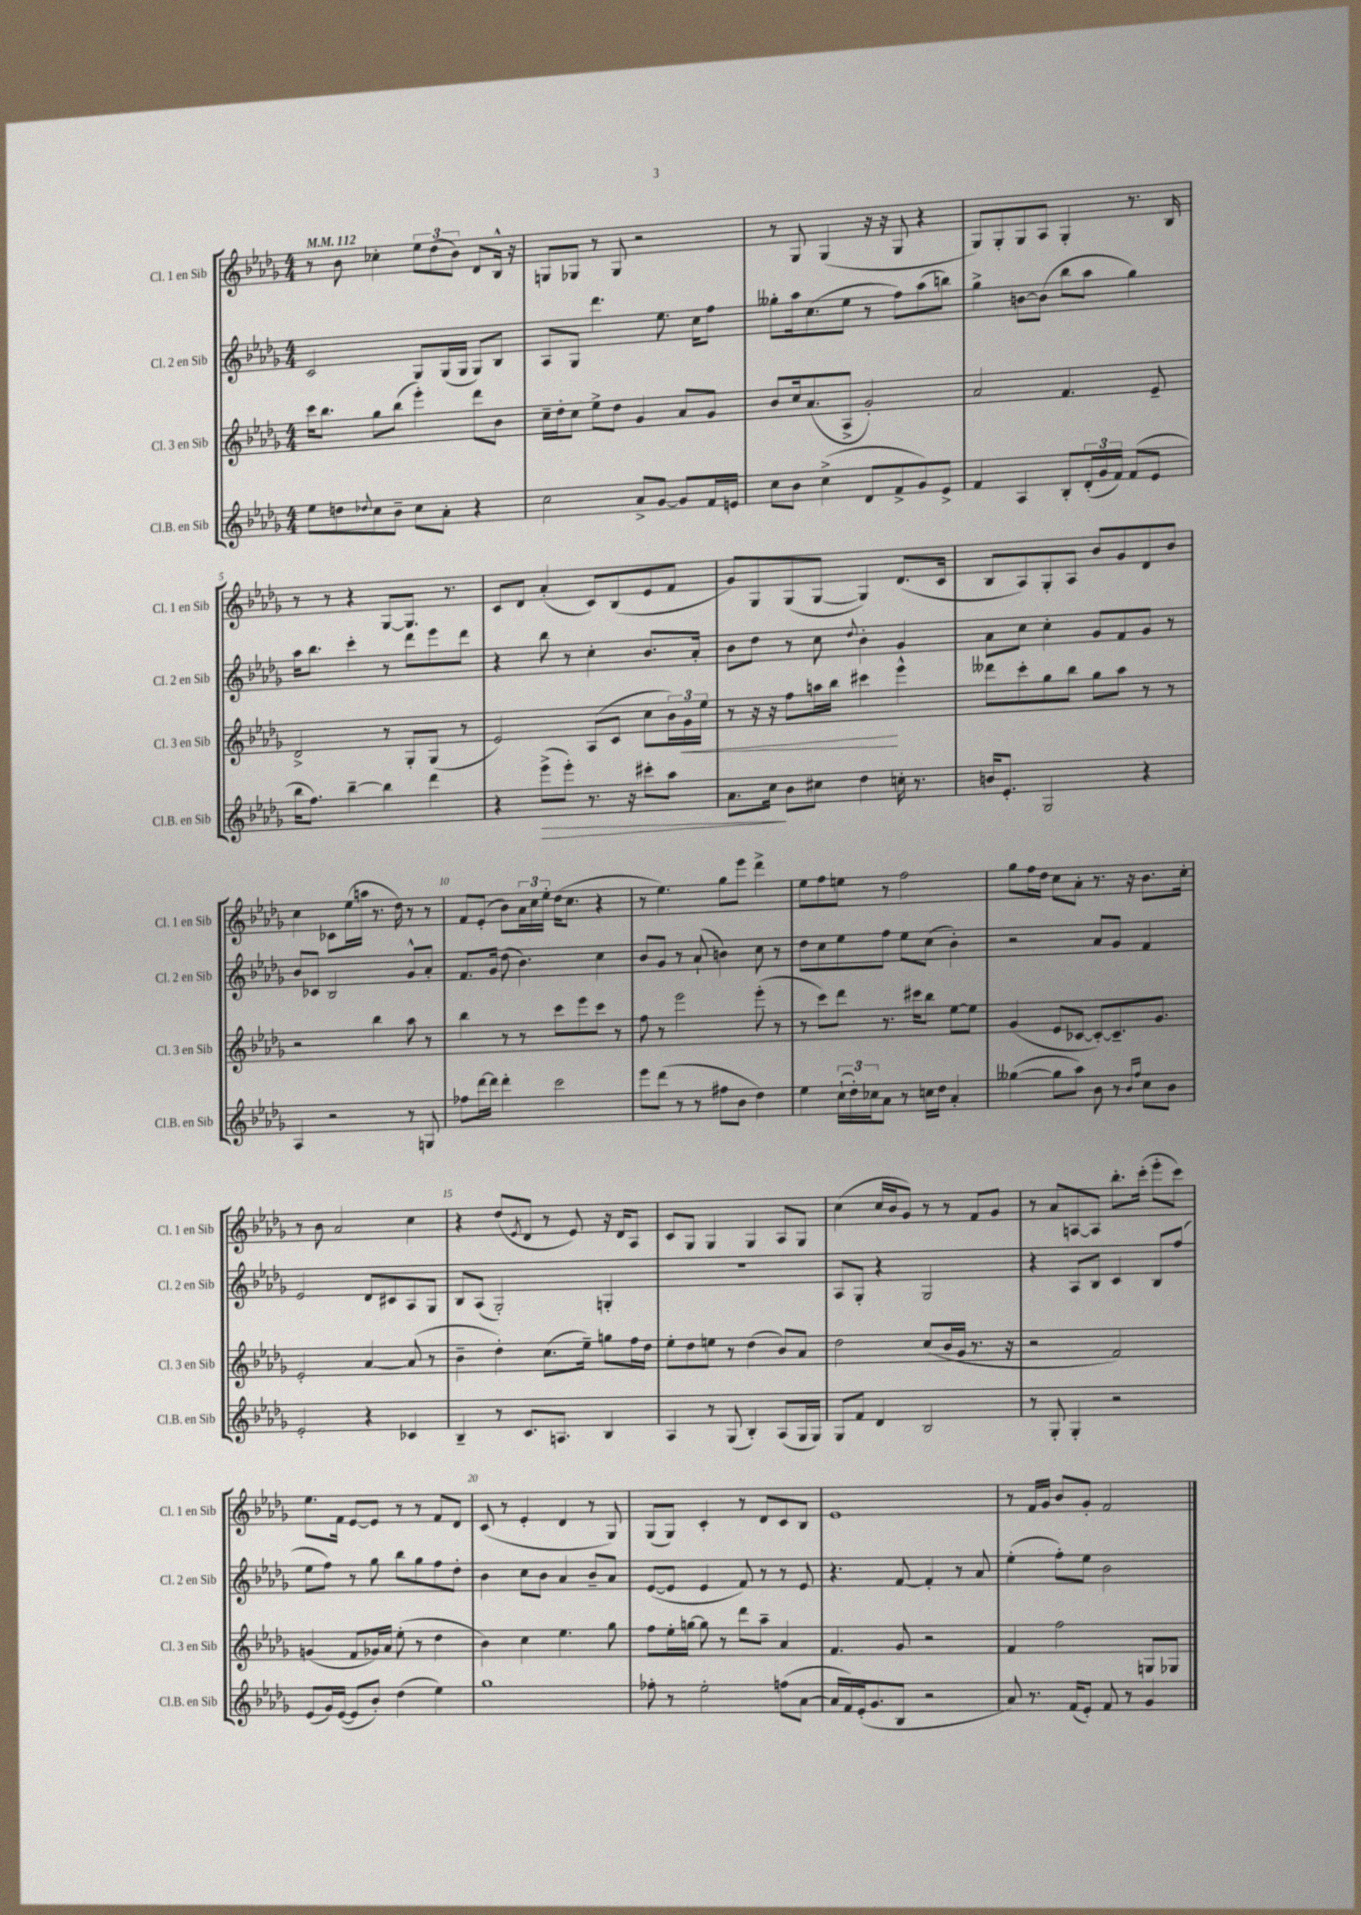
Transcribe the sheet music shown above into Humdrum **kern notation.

**kern	**kern	**kern	**kern
*staff4	*staff3	*staff2	*staff1
*clefG2	*clefG2	*clefG2	*clefG2
*k[b-e-a-d-g-]	*k[b-e-a-d-g-]	*k[b-e-a-d-g-]	*k[b-e-a-d-g-]
*M4/4	*M4/4	*M4/4	*M4/4
*MM112	*MM112	*MM112	*MM112
8ee-	16ccc	2c	8r
.	8.bb-	.	.
8dd	.	.	8b-
8qqdd-	.	.	.
8cc	8gg-	.	4cc-'
8b-~	(8bb-	.	.
8cc	4eee-')	8G-	12ee-
.	.	.	(12dd-
8a-'	.	(16G-	.
.	.	.	12b-)
.	.	16G-	.
4r	8ddd-	8G-)	8d-
.	8b-	8B-	16B-^^
.	.	.	16r
=	=	=	=
2cc	16cc~	8A-	8G
.	16dd-'	.	.
.	8cc	8G-	8G-
.	8ee-^	4.ddd-	8r
.	8dd-	.	8G-
8a-^	4g-	.	2r
[8g-	.	8.ee-	.
8g-]	8a-	.	.
.	.	16cc	.
16f	8g-	8ff	.
16e	.	.	.
=	=	=	=
8cc	8b-	8gg--'	8r
8b-	16cc	16aa-	8G-
.	(8.a-	(8.cc	.
(4cc^	.	.	(4G-
.	8A-^	8ee-	.
8d-	2g-')	8r	16r
.	.	.	16r
8f^	.	8ff)	8G-
8g-)	.	(8aa-	4r
8e-^	.	8bb)	.
=	=	=	=
4f	2a-	4gg-^	8G-)
.	.	.	8G-'
4A-	.	[8b	8G-
.	.	(8b]	8A-
8B-'	4.f	8bb-	4G-'
(24d-'	.	8aa-	.
24g-	.	.	.
24f)	.	.	.
(8f	.	4gg-)	8.r
8e-	8e-~	.	.
.	.	.	16B-
=	=	=	=
16bb-	2d-^	16aa-	8r
8.ff)	.	8.bb-	.
.	.	.	8r
[4bb-~	.	4ccc'	4r
4bb-]	8r	8r	[8G-
.	8G-'	8ddd-	8.G-]
4ddd-	(8G-	8eee-	.
.	.	.	8.r
.	8r	8ddd-	.
=	=	=	=
4r	2e-)	4r	8c
.	.	.	8d-
(8eee-^	.	8bb-	(4a-'
8eee-')	.	8r	.
8.r	(8A-	4cc'	8c)
.	8c	.	(8B-
16r	.	.	.
8ccc#'	8cc	8.b-	8e-
8aa-	24b-)	.	8f
.	24g-	.	.
.	.	16a-'	.
.	24ee-	.	.
=	=	=	=
8.a-	8r	8b-	8g-)
.	16r	8dd-	8G-
16cc	16r	.	.
8b-	8ff	8r	(8G-
8cc#	16aa	8cc	[8G-
.	16bb-	.	.
.	.	8qqdd-	.
4dd-	4ccc#	4b-'	4G-])
16cc'	4eee-^^	4g-	(8.d-
8.r	.	.	.
.	.	.	16c
=	=	=	=
16b	8ddd--	8a-	8B-
8.e-'	.	.	.
.	8ccc'	8cc	8A-)
2G-	8gg-	4cc'	8G-'
.	8bb-	.	8A-
.	8gg-	8g-	8b-
.	8aa-	8f	8g-
4r	8r	8g-	8d-
.	8r	8r	8b-
=	=	=	=
4A-	2r	8b-	4cc
.	.	8c-	.
2r	.	2B-	8c-
.	.	.	(16ee-
.	.	.	16aa
.	4bb-	.	8.r
.	.	.	16dd-)
8r	8aa-	8g-^^	8r
8G	8r	8a-'	8r
=	=	=	=
8ff-	4bb-	8.f	8f
[16ddd-	.	.	(8e-'
16ddd-]	.	16g-	.
4ddd-'	8r	(8dd-	8b-)
.	8r	4.b-)	24a-
.	.	.	24cc
.	.	.	24ee-'
2ccc	8ccc	.	(16dd-
.	.	.	8.cc
.	8eee-	.	.
.	8ccc	4cc	4r
.	8r	.	.
=	=	=	=
8eee-	8ff	8b-	8r
(8ddd-	8r	8g-	4.ee-)
8r	2eee-	8r	.
8r	.	(8a-`	.
8ff#	.	4b)	8gg-
8b-	.	.	8eee-
4dd-)	(8eee-'	8cc	4ddd-^
.	8r	8r	.
=	=	=	=
4ee-	8r	8dd-	8ee-
.	8ccc)	8cc	8ff
(24cc`	8ddd-	8ee-	8ee
24dd-')	.	.	.
24cc-	.	.	.
8a-	8.r	8ff	8r
8r	.	8ee-	2ff
.	16ccc#	.	.
16cc	8bb-	(8cc	.
16dd-	.	.	.
4a-'	[8ee-	4b-')	.
.	8ee-]	.	.
=	=	=	=
([4gg--	(4g-	2r	8gg-
.	.	.	16ff
.	.	.	16dd-
8gg--]	8e-	.	8cc
8aa-)	[8c-	.	8a-'
8b-	8c-'_)	8a-	8.r
8r	8.c-~]	8g-	.
.	.	.	16r
16qqb-	.	.	.
16qqff	.	.	.
8cc	.	4f	8.b-
.	8.g-	.	.
8b-	.	.	.
.	.	.	16cc'
=	=	=	=
2e-'	2e-'	2e-	8r
.	.	.	8b-
.	.	.	2a-
4r	[4a-	8d-	.
.	.	8c#	.
4c-	(8a-]	8A-	4cc
.	8r	8G-	.
=	=	=	=
4B-~	4b-~	8B-	4r
.	.	(8A-	.
8r	4dd-')	2G-')	(8dd-
.	.	.	8qe-
8.c	.	.	8d-
.	(8.cc	.	8r
8.A	.	.	.
.	.	.	8e-)
.	16ee-~)	.	.
4B-	8gg	4G'	16r
.	.	.	16d-
.	16ff	.	8A-
.	16dd-	.	.
=	=	=	=
4A-	8ee-'	1r	8c
.	8dd-	.	8G-
8r	8ee	.	4G-
(8G-	8r	.	.
4B-')	(4dd-	.	4G-
(8A-	8b-)	.	8A-
16G-	8a-	.	8G-
16G-)	.	.	.
=	=	=	=
8G-	2dd-	8A-	(4cc
8f	.	8G-'	.
4d-	.	4r	16cc
.	.	.	16b-
.	.	.	8g-)
2B-	(8cc	2G-	8r
.	16b-	.	8r
.	16g-	.	.
.	8.r	.	8f
.	.	.	8g-
.	16r	.	.
=	=	=	=
8r	2r	4r	8r
8G-'	.	.	8a-
4G-'	.	8A-	[8A
.	.	8B-	8A]
2r	2f)	4c	8.bb-'
.	.	.	(16ccc'
.	.	8B-	8eee-'
.	.	(8ff	8ccc)
=	=	=	=
(8e-	(4g	8ee-	8.ee-
16g-)	.	8ff)	.
([16e-	.	.	16f
8e-]	8f	8r	[8e-
8b-')	16g-)	8gg-	8e-]
.	16a-	.	.
(4dd-	(8ee-'	8bb-	8r
.	8r	8gg-	8r
4ee-)	4dd-	8ff	8f
.	.	8dd-'	8d-
=	=	=	=
1gg-	4b-)	4b-	(8c
.	.	.	8r
.	4cc	8cc	4e-'
.	.	8b-	.
.	4.ee-	4a-	4d-
.	.	8b-~	8r
.	8gg-	8a-	8G-)
=	=	=	=
8ff-'	8ff	([8e-	(8G-
8r	16ee-'	8e-]	8G-)
.	[16gg	.	.
2ee-'	8gg]	4e-	4c'
.	8r	.	.
.	8ddd-	8f)	8r
.	8aa-~	8r	8d-
(8ff	4a-	8r	8c
[8a-	.	8e-	8B-
=	=	=	=
16a-]	4.f	4.r	1e-
16f)	.	.	.
(16e-'	.	.	.
8.g-	.	.	.
8B-	8g-	[8f	.
2r	2r	4f']	.
.	.	8r	.
.	.	8a-	.
=	=	=	=
8a-)	4f	(4ee-'	8r
8.r	.	.	16f
.	.	.	16g-
.	2ff	8ff')	8b-
(16f	.	.	.
8e-')	.	8ee-	8g-'
8f	.	2b-	2f
8r	.	.	.
4g-	8G	.	.
.	8G-	.	.
==	==	==	==
*-	*-	*-	*-
